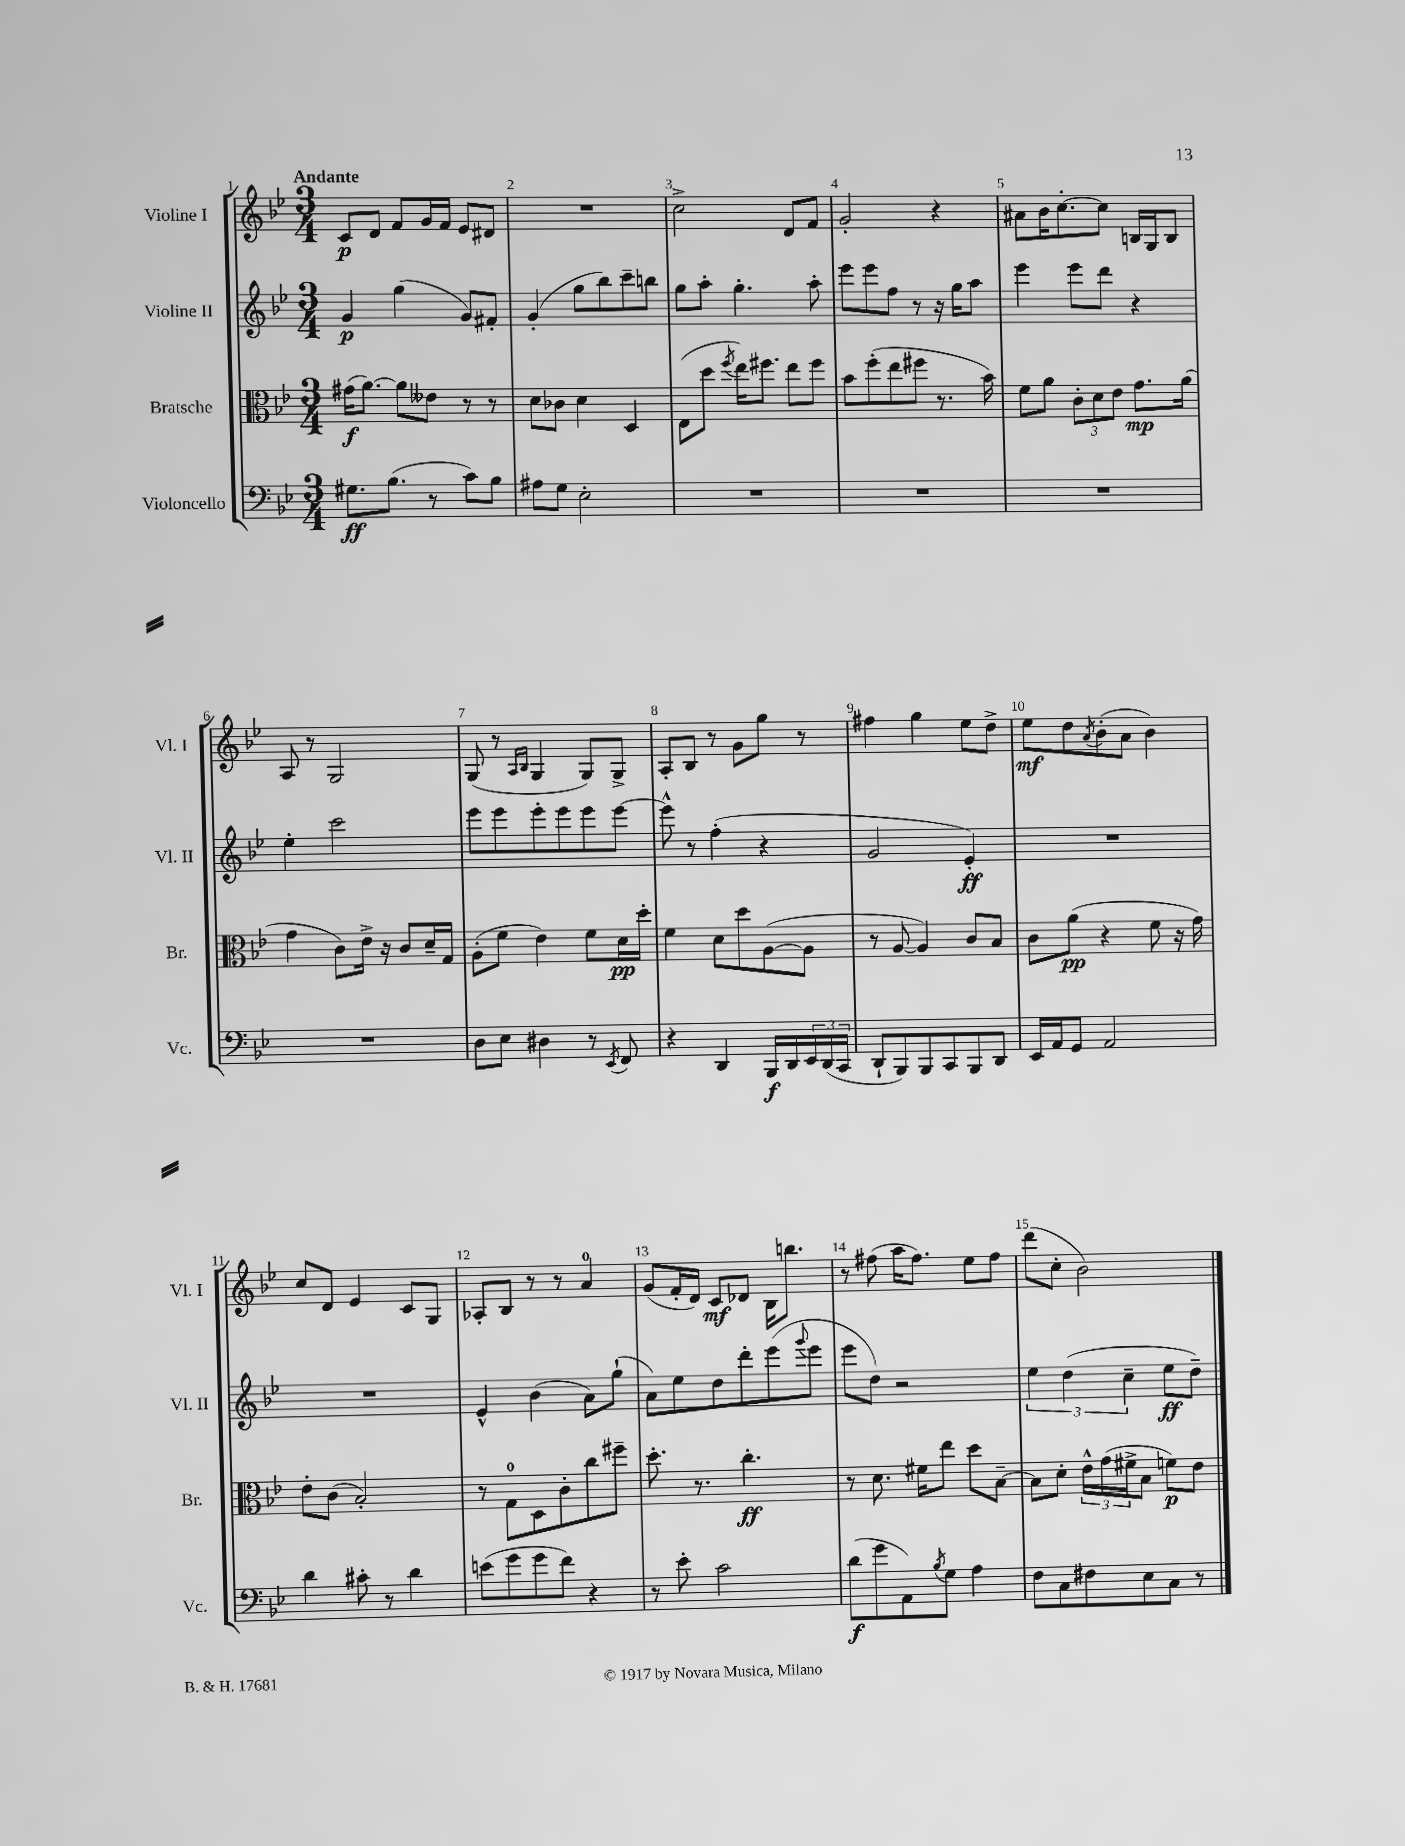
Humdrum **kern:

**kern	**dynam	**kern	**dynam	**kern	**dynam	**kern	**dynam
*part4	*part4	*part3	*part3	*part2	*part2	*part1	*part1
*staff4	*staff4	*staff3	*staff3	*staff2	*staff2	*staff1	*staff1
*I"Violoncello	*	*I"Bratsche	*	*I"Violine II	*	*I"Violine I	*
*I'Vc.	*	*I'Br.	*	*I'Vl. II	*	*I'Vl. I	*
*clefF4	*	*clefC3	*	*clefG2	*	*clefG2	*
*k[b-e-]	*	*k[b-e-]	*	*k[b-e-]	*	*k[b-e-]	*
*M3/4	*	*M3/4	*	*M3/4	*	*M3/4	*
=1	=1	=1	=1	=1	=1	=1	=1
!	!	!	!	!	!	!LO:TX:a:B:t=Andante	!
8.G#X\L	ff	(16g#X\KL	f	4g/	p	8c/L	p
.	.	[8.a\J)	.	.	.	.	.
.	.	.	.	.	.	8d/J	.
(8.B-\J	.	.	.	.	.	.	.
.	.	8a\L]	.	(4gg\	.	8f/L	.
8r	.	8e--X\J	.	.	.	16g/L	.
.	.	.	.	.	.	16f/JJ	.
8c\L)	.	8r	.	8g/L)	.	8e-/L	.
8B-\J	.	8r	.	8f#X'/J	.	8d#X/J	.
=2	=2	=2	=2	=2	=2	=2	=2
8A#X\L	.	8d\L	.	(4g'/	.	2.r	.
8G\J	.	8c-X\J	.	.	.	.	.
2E-'\	.	4d\	.	8gg\L	.	.	.
.	.	.	.	8bb-\)	.	.	.
.	.	4D/	.	8ccc~\	.	.	.
.	.	.	.	8bbn\J	.	.	.
=3	=3	=3	=3	=3	=3	=3	=3
2.r	.	(8E-\L	.	8gg\L	.	2cc^\	.
.	.	8dd\J	.	8aa'\J	.	.	.
.	.	8qff/	.	.	.	.	.
.	.	16ee-\KL)	.	4.gg'\	.	.	.
.	.	8.ff#X\J	.	.	.	.	.
.	.	8ee-\L	.	.	.	8d/L	.
.	.	8ff#\J	.	8aa'\	.	8f/J	.
=4	=4	=4	=4	=4	=4	=4	=4
2.r	.	8b-\L	.	8eee-\L	.	2g'/	.
.	.	(8ff'\	.	8eee-\	.	.	.
.	.	8ee-\	.	8ff\J	.	.	.
.	.	8ff#X\J	.	8r	.	.	.
.	.	8.r	.	16r	.	4r	.
.	.	.	.	16gg\KL	.	.	.
.	.	.	.	8aa\J	.	.	.
.	.	16b-\)	.	.	.	.	.
=5	=5	=5	=5	=5	=5	=5	=5
2.r	.	8f\L	.	4eee-\	.	8a#X\L	.
.	.	8a\J	.	.	.	16b-\K	.
.	.	.	.	.	.	[8.cc'\	.
.	.	12c'\L	.	8eee-\L	.	.	.
.	.	12d\	.	.	.	.	.
.	.	.	.	8ddd\J	.	8cc\J]	.
.	.	12e-\J	.	.	.	.	.
.	.	8.g\L	mp	4r	.	16Bn/LL	.
.	.	.	.	.	.	16G/J	.
.	.	.	.	.	.	8B/J	.
.	.	(16a\Jk	.	.	.	.	.
!!LO:LB:g=z
=6	=6	=6	=6	=6	=6	=6	=6
2.r	.	4g\	.	4ee-'\	.	8A/	.
.	.	.	.	.	.	8r	.
.	.	8c\L)	.	2ccc\	.	2G/	.
.	.	16e-^\Jk	.	.	.	.	.
.	.	16r	.	.	.	.	.
.	.	8c/L	.	.	.	.	.
.	.	16d~/L	.	.	.	.	.
.	.	16G/JJ	.	.	.	.	.
=7	=7	=7	=7	=7	=7	=7	=7
8D\L	.	(8A'\L	.	8eee-\L	.	(8G/	.
8E-\J	.	8f\J	.	8eee-\	.	8r	.
.	.	.	.	.	.	16qqA/LL	.
.	.	.	.	.	.	16qqB-/JJ	.
4D#X\	.	4e-\)	.	8eee-'\	.	4G/	.
.	.	.	.	8eee-\	.	.	.
8r	.	8f\L	.	8eee-\	.	8G/L)	.
8qEE-/	.	.	.	.	.	.	.
8FF/	.	16d\L	pp	[8eee-\J	.	8G^/J	.
.	.	16dd'\JJ	.	.	.	.	.
=8	=8	=8	=8	=8	=8	=8	=8
4r	.	4f\	.	8eee-^^\]	.	8A'/L	.
.	.	.	.	8r	.	8B-/J	.
4DD/	.	8d\L	.	(4ff'\	.	8r	.
.	.	8dd\	.	.	.	8g\L	.
16BBB-/LL	f	([8A\	.	4r	.	8gg\J	.
16DD/	.	.	.	.	.	.	.
24EE-/	.	8A\J]	.	.	.	8r	.
(24DD/	.	.	.	.	.	.	.
24CC/JJ	.	.	.	.	.	.	.
=9	=9	=9	=9	=9	=9	=9	=9
8DD`/L	.	8r	.	2g/	.	4ff#X\	.
8BBB-/)	.	[8A/	.	.	.	.	.
8BBB-/	.	4A/])	.	.	.	4gg\	.
8CC/	.	.	.	.	.	.	.
8BBB-/	.	8c/L	.	4e-'/)	ff	8ee-\L	.
8DD/J	.	8B-/J	.	.	.	8dd^\J	.
=10	=10	=10	=10	=10	=10	=10	=10
16EE-/LL	.	8c\L	.	2.r	.	8ee-\L	mf
16AA/J	.	.	.	.	.	.	.
8GG/J	.	(8a\J	pp	.	.	8dd\	.
.	.	.	.	.	.	8qa/	.
2AA/	.	4r	.	.	.	(8b-'\	.
.	.	.	.	.	.	8a\J	.
.	.	8f\	.	.	.	4b-\)	.
.	.	16r	.	.	.	.	.
.	.	16g\)	.	.	.	.	.
!!LO:LB:g=z
=11	=11	=11	=11	=11	=11	=11	=11
4d\	.	8e-'\L	.	2.r	.	8cc/L	.
.	.	(8c\J	.	.	.	8d/J	.
8c#X'\	.	2B-'/)	.	.	.	4e-/	.
8r	.	.	.	.	.	.	.
4d\	.	.	.	.	.	8c/L	.
.	.	.	.	.	.	8G/J	.
=12	=12	=12	=12	=12	=12	=12	=12
(8en\L	.	8r	.	4e-^^/	.	8A-X'/L	.
8g\	.	8G\L	.	.	.	8B-/J	.
8g\	.	8D\	.	(4b-\	.	8r	.
8f\J)	.	8c'\	.	.	.	8r	.
4r	.	8cc\	.	8a\L)	.	4a/	.
.	.	8ff#X~\J	.	(8gg`\J	.	.	.
=13	=13	=13	=13	=13	=13	=13	=13
8r	.	8.dd'\	.	8a\L)	.	(8g/L	.
8e-'\	.	.	.	8ee-\	.	16f'/L	.
.	.	8.r	.	.	.	16d/JJ)	.
2c\	.	.	.	8dd\	.	8c/L	mf
.	.	4.cc'\	ff	8ddd'\	.	8d-X/J	.
.	.	.	.	(8eee-\	.	16B-\KL	.
.	.	.	.	.	.	8.bbn\J	.
.	.	.	.	8qqggg/	.	.	.
.	.	.	.	8eee-\J	.	.	.
=14	=14	=14	=14	=14	=14	=14	=14
(8d\L	f	8r	.	8eee-\L	.	8r	.
8g\	.	8.d\	.	8dd\J)	.	(8ff#X\	.
8AA\)	.	.	.	2r	.	16aa\KL	.
.	.	16f#X\KL	.	.	.	8.ff#\J)	.
8qB-/	.	.	.	.	.	.	.
8G\J	.	8ee-\J	.	.	.	.	.
4A\	.	8dd\L	.	.	.	8ee-\L	.
.	.	[8B-~\J	.	.	.	8ff#\J	.
=15	=15	=15	=15	=15	=15	=15	=15
8F\L	.	8B-\L]	.	6ee-\	.	(8ddd\L	.
8C\	.	8d'\J	.	.	.	8cc'\J	.
.	.	.	.	(6dd\	.	.	.
8F#X\	.	24e-^^\LL	.	.	.	2b-\)	.
.	.	(24g\	.	.	.	.	.
.	.	24f#X^\J	.	6cc~\	.	.	.
8E-\	.	8B-\J	.	.	.	.	.
8C\J	.	8fn\L)	p	8ee-\L	ff	.	.
8r	.	8e-\J	.	8dd~\J)	.	.	.
==	==	==	==	==	==	==	==
*-	*-	*-	*-	*-	*-	*-	*-
